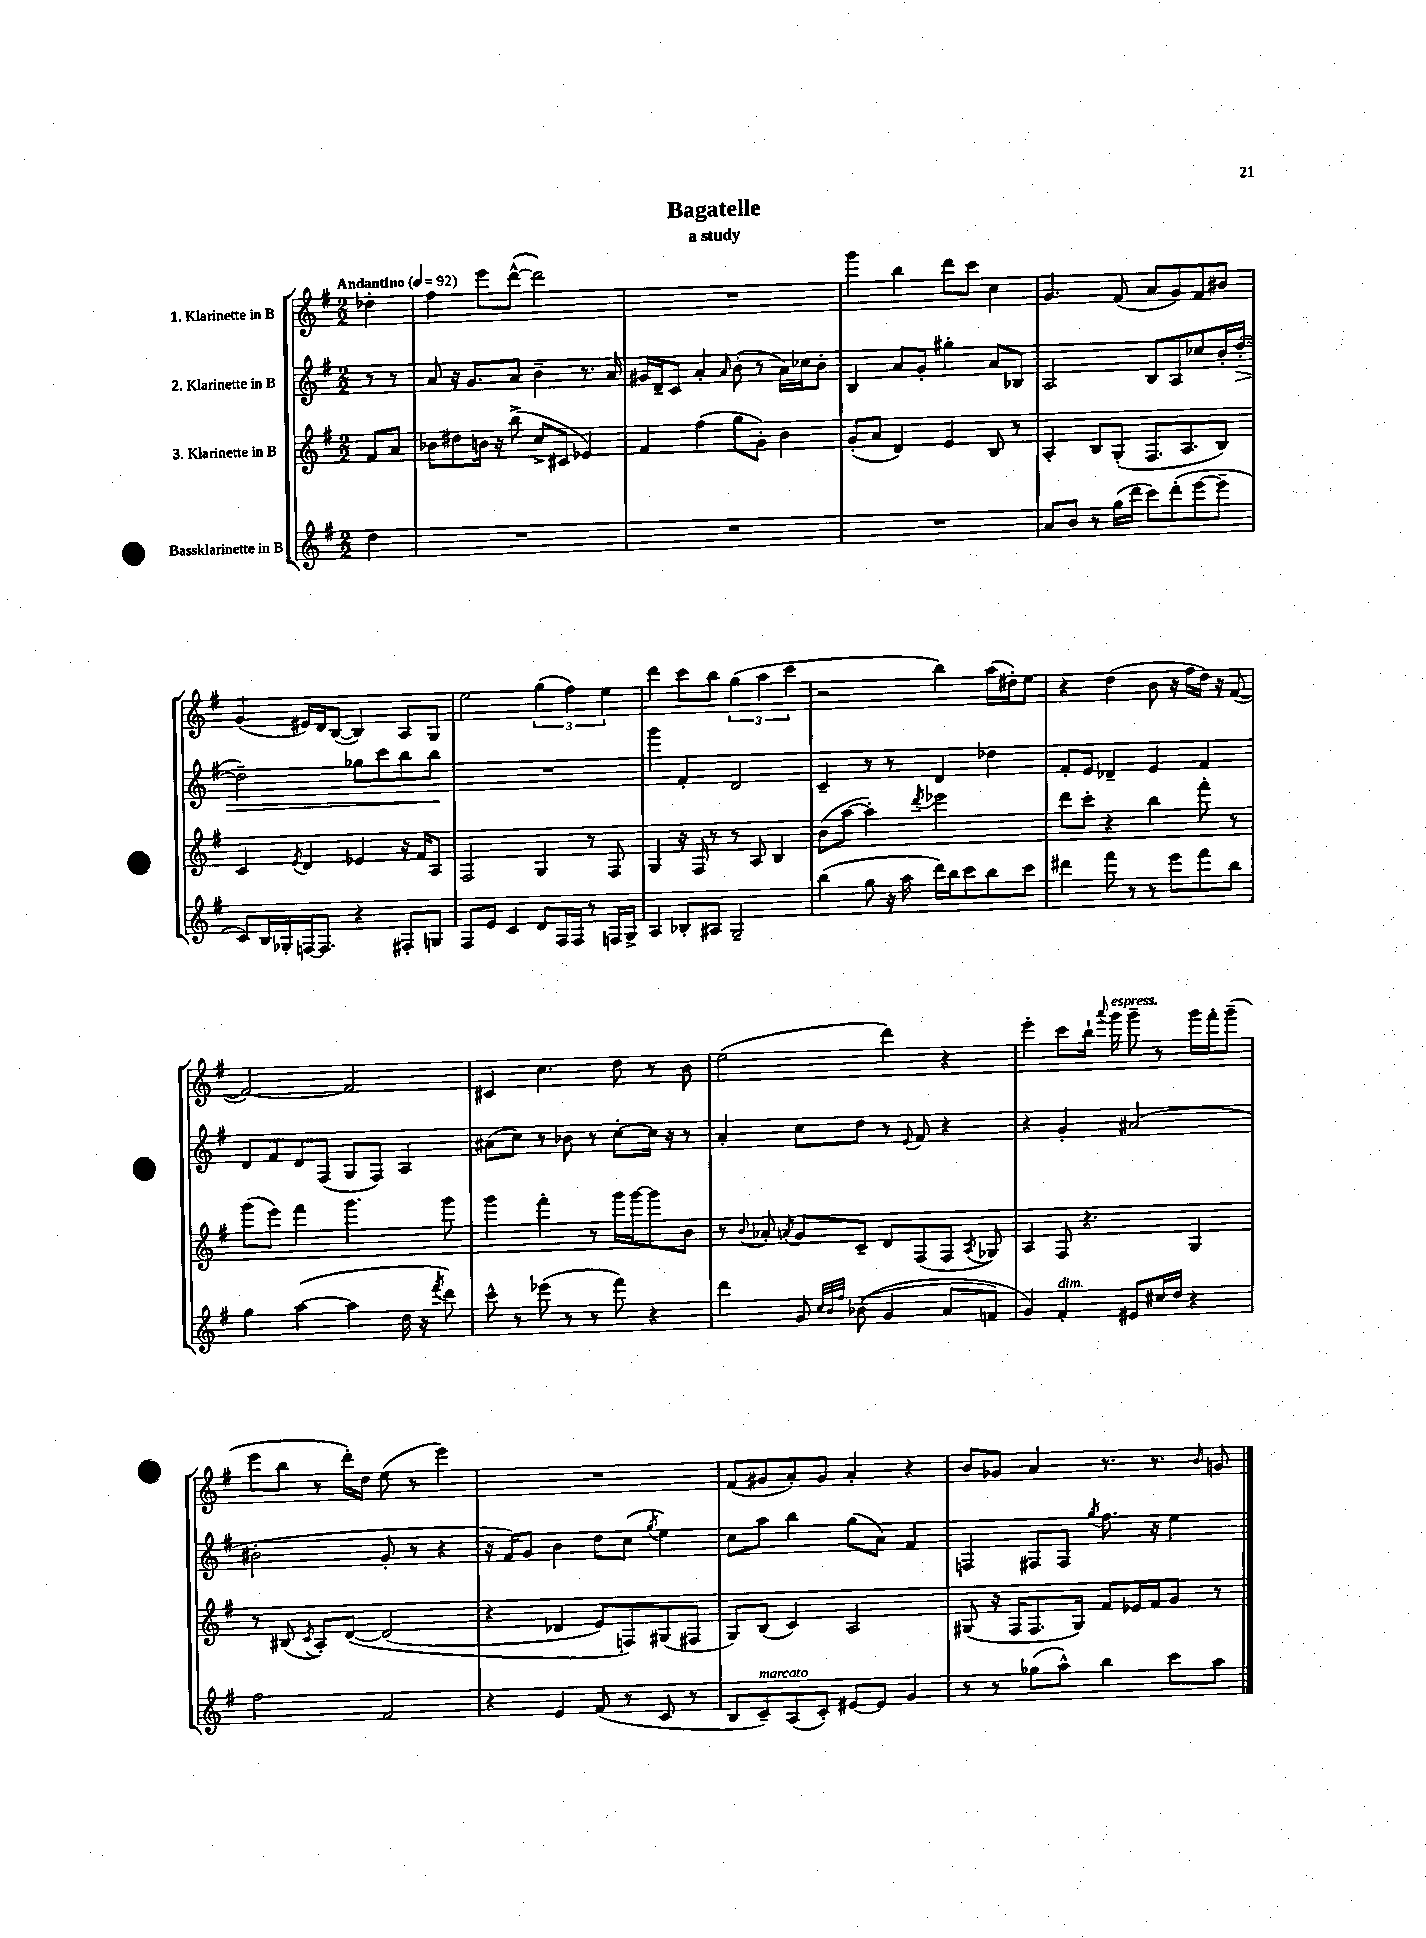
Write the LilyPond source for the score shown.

\header { title = "Bagatelle" subtitle = "a study" }
<<
\new StaffGroup <<
\new Staff = "s0" \with { instrumentName = "1. Klarinette in B" } {
    \clef treble \key g \major \numericTimeSignature \time 2/2 \partial 4 \tempo "Andantino" 4 = 92
    \autoBeamOff des''4-. |
    fis''4 e'''8[ d'''8]~-^( d'''2) |
    R1 |
    g'''4 b''4 d'''8[ c'''8] c''4 |
    g'4. fis'8( a'8[ g'8) fis'8 bis'8] |
    g'4( eis'16[) d'16 b8]~( b4) a8[ g8] |
    e''2 \tuplet 3/2 { g''4( fis''4) e''4 } |
    d'''4 c'''8[ b''8] \tuplet 3/2 { g''4( a''4 c'''4 } |
    r2 b''4) a''16[( dis''16-.) e''8] |
    r4 d''4( b'8 r16 fis''16[ d''16]) r16 fis'8~( |
    fis'2~) fis'2 |
    cis'4 c''4. d''8 r8 b'8 |
    e''2( d'''4) r4 |
    e'''4-. c'''8[ b''16]-! \appoggiatura { a'''8 } g'''16^\markup { \italic "espress." } g'''8-- r8 g'''16[ fis'''16-. g'''8]--( |
    e'''8[ b''8] r8 d'''16[-.) d''16] e''8( r8 e'''4) |
    R1 |
    fis'8[( gis'8 a'8-.) gis'8] a'4-. r4 |
    b'8[ ges'8] a'4 r8. r8. \grace { b'16 } g'8 \bar "|." |
}
\new Staff = "s1" \with { instrumentName = "2. Klarinette in B" } {
    \clef treble \key g \major \numericTimeSignature \time 2/2 \partial 4
    \autoBeamOff r8 r8 |
    a'8 r16 g'8.[ a'8] b'4-- r8. a'16 |
    gis'16[ d'16-- c'8] a'4-. \grace { a'16 } b'8-.( r8 a'16[) ces''16 b'8]-. |
    b4 a'8[ g'8]-. gis''4-. a'8[ bes8] |
    a2 b8[ a8 ces''8 b'16-. d''16]~-.\>( |
    d''2--) ges''8[ c'''8 b''8 b''8]\! |
    R1 |
    g'''4 fis'4-. d'2 |
    c'4-- r8 r8 d'4 des''4 |
    fis'8[-. e'8] des'4-- e'4 fis'4 |
    d'8[ fis'8 d'8 fis8]( g8[ fis8]) a4 |
    ais'8[( c''8]) r8 bes'8 r8 c''8[~-. c''16] r16 r8 |
    a'4-. c''8[ d''8] r8 \appoggiatura { e'8 } fis'8 r4 |
    r4 g'4-. ais'2( |
    bis'2-. g'8-. r8 r4 |
    r16 fis'16[) g'8] b'4 d''8[ c''8]( \acciaccatura { g''8 } e''4) |
    c''8[ a''8] b''4 g''8[( a'8]) fis'4 |
    f4 fis8[ fis8] \acciaccatura { g''8 } fis''8. r16 e''4 \bar "|." |
}
\new Staff = "s2" \with { instrumentName = "3. Klarinette in B" } {
    \clef treble \key g \major \numericTimeSignature \time 2/2 \partial 4
    \autoBeamOff fis'8[ a'8] |
    bes'8[ dis''8 b'16] r16 b''8->( c''8[-> cis'8] ees'4) |
    fis'4 fis''4( g''8[ g'8]-.) b'4 |
    g'8[-.( a'8] d'4) e'4 b8 r8 |
    a4-. b8[ g8]-.( fis8.[ a8. b8]) |
    c'4 \acciaccatura { e'8 } d'4 ees'4 r16 fis'16[ a8] |
    fis2 g4 r8 fis8 |
    g4 r16 fis16 r8 r8 a8 b4 |
    b'8[( a''8]~ a''4-.) \acciaccatura { d'''8 } ees'''2 |
    d'''8[ c'''8]-. r4 b''4 fis'''8-. r8 |
    g'''8[( e'''8]) fis'''4 g'''4. g'''8 |
    g'''4 fis'''4-. r8 g'''16[ g'''16~ g'''8 b'8] |
    r8 \appoggiatura { b'8 } aes'8-. \acciaccatura { a'8 } g'8[ c'8]-- d'8[ fis8( fis8] \acciaccatura { a8 } ges8) |
    a4 fis8 r4. g4 |
    r8 bis8( \acciaccatura { c'8 } a8[-.) d'8]~\( d'2( |
    r4 des'4 e'8[) f8\) gis8( fis8] |
    g8[) b8]( c'4) a2 |
    gis8( r16 fis16[ fis8. gis16]) fis'8[ ees'16 fis'16 g'8] r8 \bar "|." |
}
\new Staff = "s3" \with { instrumentName = "Bassklarinette in B" } {
    \clef treble \key g \major \numericTimeSignature \time 2/2 \partial 4
    \autoBeamOff d''4 |
    R1 |
    R1 |
    R1 |
    a'8[ b'8] r8 g''16[( d'''16] c'''8[) d'''8-.( e'''8~ e'''8]-- |
    c'8[) b16 ges16-. f16~ f8.] r4 fis8[-. g8] |
    fis8[ e'8] c'4 d'8[ fis16 fis16] r8 f16[ g16]-> |
    a4 bes8[-. ais8] g2-- |
    b''4( g''8 r16 a''16 d'''16[) b''16 c'''8 b''8 c'''8] |
    dis'''4 fis'''8 r8 r8 e'''8[ fis'''8 b''8] |
    g''4 a''4~( a''4 d''16 r16 \acciaccatura { fis'''8 } d'''8) |
    c'''8-^ r8 ees'''8( r8 r8 fis'''8) r4 |
    d'''4 g'8 \grace { c''32[ b'32 fis''32] } bes'8(\( g'4 a'8[ f'8]) |
    g'4\) fis'4-.^\markup { \italic "dim." } eis'8[ cis''16 d''16] r4 |
    fis''2 fis'2 |
    r4 e'4 fis'8( r8 c'8 r8 |
    b8[ c'8--^\markup { \italic "marcato" }) a8( c'8]-.) eis'8[~ eis'8] g'4 |
    r8 r8 ges''8[( a''8]-^) b''4 c'''8[ a''8] \bar "|." |
}
>>
>>
\layout { \context { \Score \remove "Bar_number_engraver" } }
